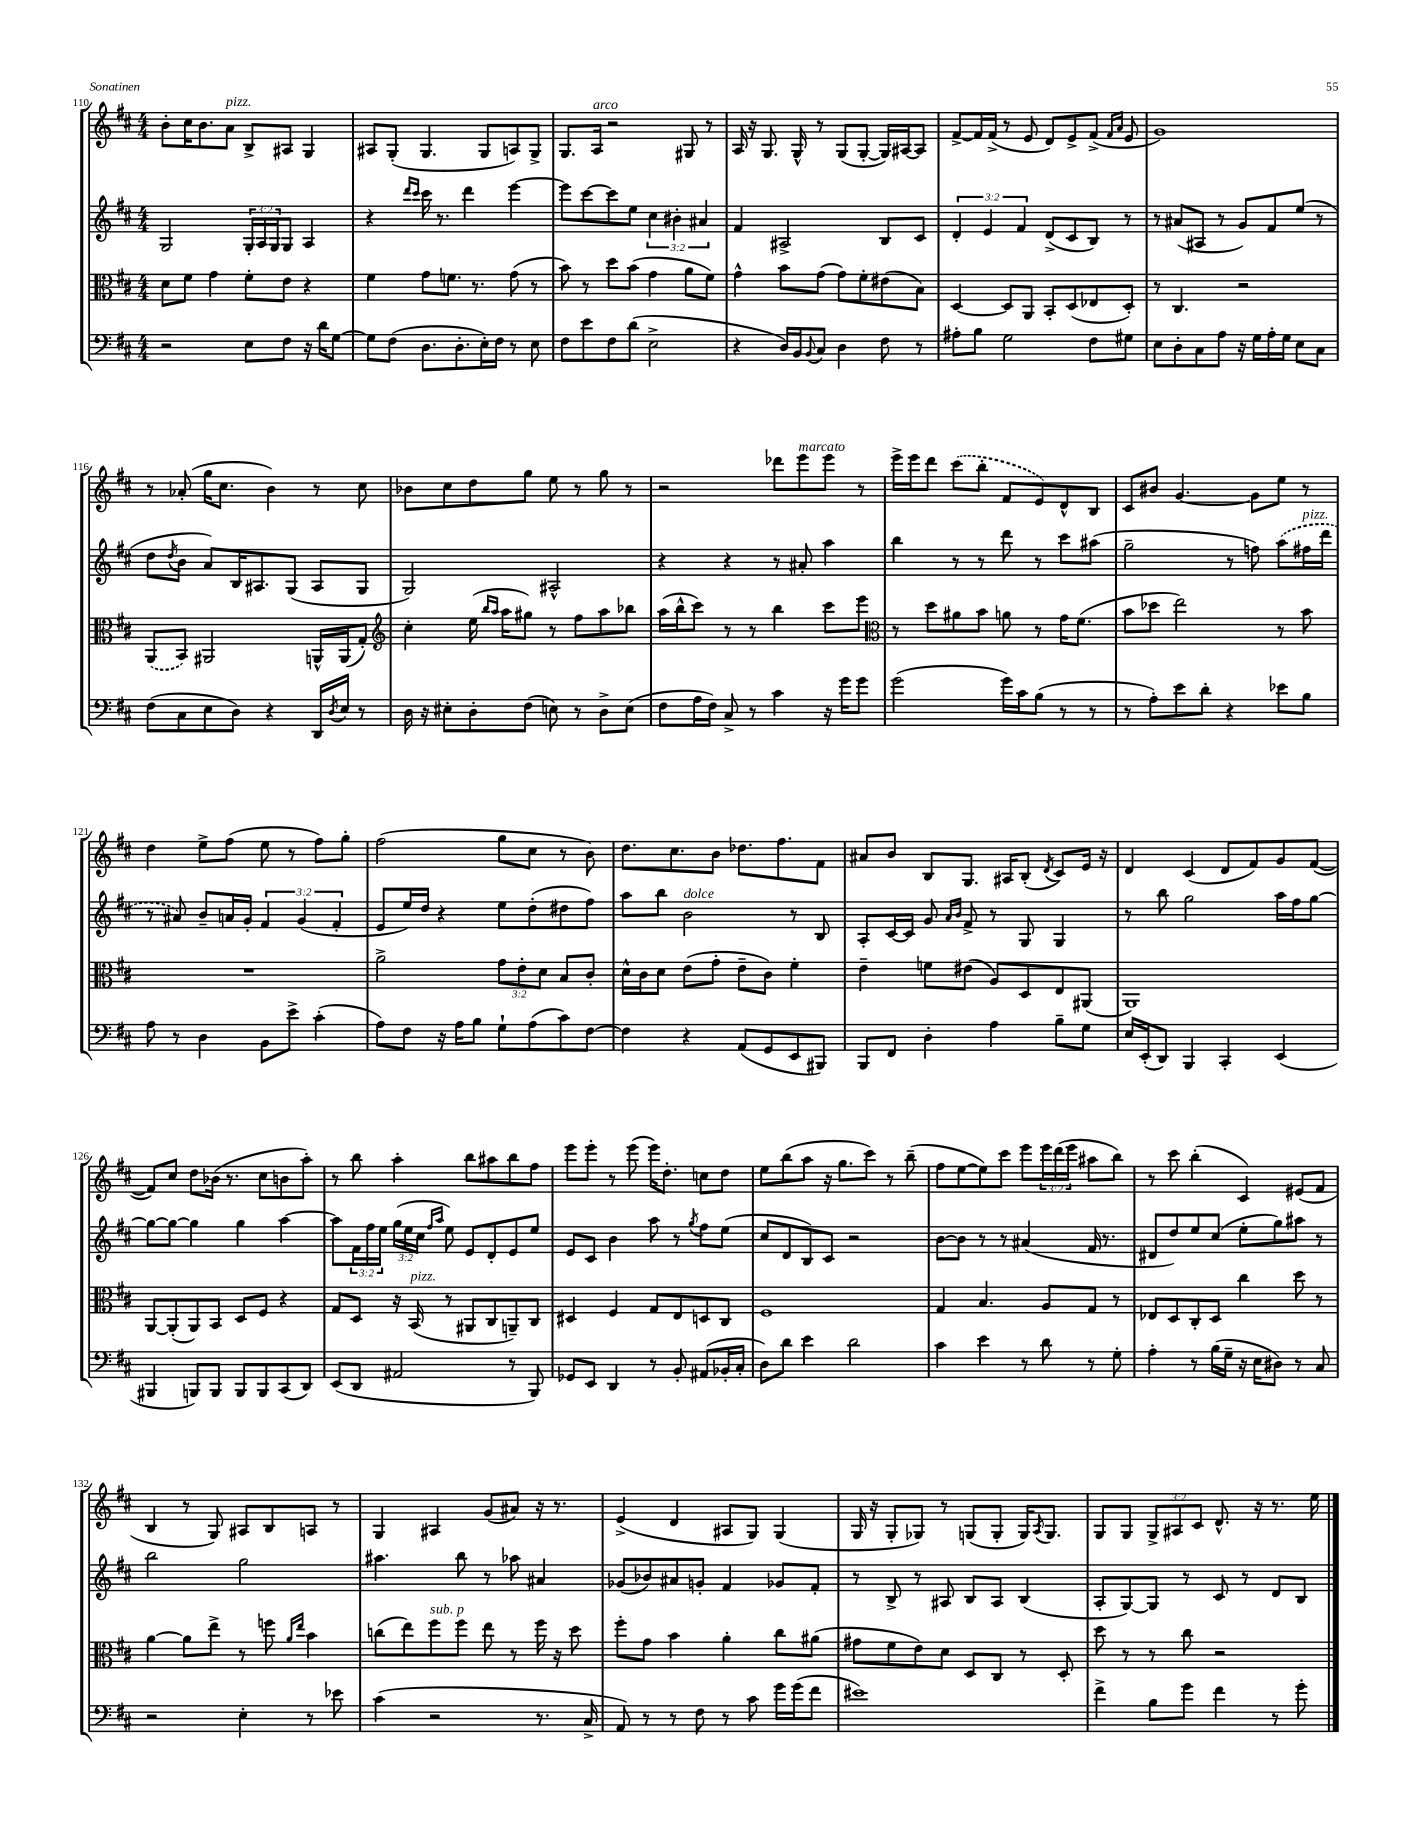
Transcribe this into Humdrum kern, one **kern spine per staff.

**kern	**kern	**kern	**kern
*part4	*part3	*part2	*part1
*staff4	*staff3	*staff2	*staff1
*clefF4	*clefC3	*clefG2	*clefG2
*k[f#c#]	*k[f#c#]	*k[f#c#]	*k[f#c#]
*M4/4	*M4/4	*M4/4	*M4/4
=110	=110	=110	=110
2r	8d\L	2G/	8b'\L
.	8f#\J	.	16cc#\K
.	.	.	8.b\
.	4g\	.	.
!	!	!	!LO:TX:a:i:t=pizz.
.	.	.	8a\J
8E\L	8f#'\L	24G'/LL	8B^/L
.	.	24A/	.
.	.	24G/J	.
8F#\J	8e\J	8G/J	8A#X/J
16r	4r	4A/	4G/
16d\KL	.	.	.
[8G\J	.	.	.
=111	=111	=111	=111
8G\L]	4f#\	4r	8A#X/L
(8F#\J	.	.	(8G'/J
.	.	16qqddd/LL	.
.	.	16qqccc#/JJ	.
8.D\L	8g\L	16ccc#\	4.G/
.	.	8.r	.
.	8.fn\J	.	.
8.D'\	.	.	.
.	.	4ddd\	.
.	8.r	.	.
16E'\L)	.	.	8G/L
16F#\JJ	.	.	.
8r	(8g\	[4eee\	8An/)
8E\	8r	.	8G^/J
=112	=112	=112	=112
8F#\L	8b\)	8eee\L]	8.G/L
8e\	8r	[8ccc#\	.
!	!	!	!LO:TX:a:i:t=arco
.	.	.	16A/Jk
8F#\	8dd\L	8ccc#\]	2r
(8d\J	(8b\J	8ee\J	.
2E^\	4g\	6cc#\	.
.	.	6b#X'\	.
.	8a\L	.	8G#X/
.	.	6a#X/	.
.	8f#\J)	.	8r
=113	=113	=113	=113
4r	4g^^\	4f#/	16A/
.	.	.	16r
.	.	.	8.G/
16D/LL)	8b\L	2A#X^/	.
16BB/J	.	.	16G^^/
8qqBB/	.	.	.
8C#/J	(8g\J	.	8r
4D\	8g\L)	.	(8G/L
.	8f#'\	.	[8G'/J
8F#\	(8e#X\	8B/L	16G/LL])
.	.	.	[16A#X/J
8r	8B\J)	8c#/J	8A#/J]
=114	=114	=114	=114
8A#X'\L	[4D/	6d'/	[8f#^/L
8B\J	.	.	16f#/L]
.	.	6e/	.
.	.	.	(16f#^/JJ
2G\	8D/L]	.	8r
.	.	6f#/	.
.	8AA/J	.	8e/
.	8BB'/L	(8d^/L	8d/L)
.	(8D/	8c#/	8e^/
8F#\L	8E-X/	8B/J)	(8f#^/J
.	.	.	16qqf#/LL
.	.	.	16qqa/JJ
8G#X\J	8D'/J)	8r	8e/
=115	=115	=115	=115
8E\L	8r	8r	1g)
8D'\	4.C#/	(8a#X/L	.
8C#\	.	8A#X/J	.
8A\J	.	8r	.
16r	2r	8g/L)	.
16G\LL	.	.	.
16A'\	.	8f#/	.
16G\JJ	.	.	.
8E\L	.	(8ee/J	.
8C#\J	.	8r	.
!!LO:LB:g=z
=116	=116	=116	=116
(8F#\L	(8AA/L	8dd\L	8r
.	.	8qdd/	.
8C#\	8BB/J)	8b\J	(8a-X'/
8E\	2AA#X/	8a/L)	16gg\KL
.	.	.	8.cc#\J
8D\J)	.	16B/K	.
.	.	8.A#X/	.
4r	.	.	4b\)
.	.	(8G/J	.
16DD/LL	16AAn^^/LL	8A#/L	8r
8qD/	.	.	.
16E/JJ	(16AA/J	.	.
8r	8G'/J)	8G/J	8cc#\
=117	=117	=117	=117
*	*clefG2	*	*
16D\	4cc#'\	2G/)	8b-X\L
16r	.	.	.
8E#X'\L	.	.	8cc#\
8D'\	(16ee\	.	8dd\
.	16qqbb/LL	.	.
.	16qqaa/JJ	.	.
.	16aa\KL	.	.
(8F#\J	8gg#X\J)	.	8gg\J
8En\)	8r	2A#X^^/	8ee\
8r	8ff#\L	.	8r
8D^\L	8aa\	.	8gg\
(8E\J	8bb-X\J	.	8r
=118	=118	=118	=118
8F#\L	(16aa\LL	4r	2r
.	16bb^^\J	.	.
16A\L	8ccc#\J)	.	.
16F#\JJ)	.	.	.
8C#^/	8r	4r	.
8r	8r	.	.
4c#\	4bb\	8r	8ddd-X\L
!	!	!	!LO:TX:a:i:t=marcato
.	.	8a#X'/	8eee\
16r	8ccc#\L	4aa\	8eee\J
16g\KL	.	.	.
8g\J	8eee\J	.	8r
=119	=119	=119	=119
*	*clefC3	*	*
(2g\	8r	4bb\	16eee^\LL
.	.	.	16eee\J
.	8dd\L	.	8ddd\J
.	8a#X\	8r	(8ccc#\L
.	8b\J	8r	8bb'\J
16g\LL)	8an\	8ddd\	8f#/L
16c#\J	.	.	.
(8B\J	8r	8r	8e/)
8r	16g\KL	8ccc#\L	8d^^/
.	(8.f#\J	.	.
8r	.	(8aa#X\J	8B/J
=120	=120	=120	=120
8r	8b\L	2gg~\	8c#/L
8A'\L)	8dd-X\J	.	8b#X/J
8e\	2ee\)	.	[4.g/
8d'\J	.	.	.
4r	.	8r	.
.	.	8ffn\)	8g\L]
8e-X\L	8r	(8aa\L	8ee\J
!	!	!LO:TX:a:i:t=pizz.	!
8B\J	8b\	16ff#X\L	8r
.	.	16ddd\JJ	.
!!LO:LB:g=z
=121	=121	=121	=121
8A\	1r	8r	4dd\
8r	.	8a#X/)	.
4D\	.	8b~/L	8ee^\L
.	.	16an/L	(8ff#\J
.	.	16g'/JJ	.
8BB\L	.	6f#/	8ee\
8e^\J	.	.	8r
.	.	(6g/	.
(4c#'\	.	.	8ff#\L)
.	.	6f#'/	.
.	.	.	8gg'\J
=122	=122	=122	=122
8A\L)	2a^\	8e/L	(2ff#\
8F#\J	.	16ee/L)	.
.	.	16dd/JJ	.
16r	.	4r	.
16A\KL	.	.	.
8B\J	.	.	.
8G`\L	12g\L	8ee\L	8gg\L
.	12e'\	.	.
(8A\	.	(8dd'\	8cc#\J
.	12d\J	.	.
8c#\)	8B/L	8dd#X\	8r
[8F#\J	8c#'/J	8ff#\J)	8b\)
=123	=123	=123	=123
4F#\]	16d^^\LL	8aa\L	8.dd\L
.	16c#\J	.	.
.	8d\J	8bb\J	.
.	.	.	8.cc#\
!	!	!LO:TX:a:i:t=dolce	!
4r	(8e\L	2b\	.
.	8g'\J	.	8b\J
(8AA/L	8e~\L	.	8.dd-X\L
8GG/	8c#\J)	.	.
.	.	.	8.ff#\
8EE/	4f#'\	8r	.
8BBB#X/J)	.	8B/	8f#\J
=124	=124	=124	=124
8BBB/L	4e~\	8A'/L	8a#X/L
8FF#/J	.	[16c#/L	8b/J
.	.	16c#/JJ]	.
4D'\	8fn\L	8g/	8B/L
.	.	16qqa/LL	.
.	.	16qqb/JJ	.
.	(8e#X\J	8f#^/	8.G/J
4A\	8A/L)	8r	.
.	.	.	16A#X/KL
.	8D/	8G/	(8B'/J
.	.	.	8qd/
8B~\L	8E/	4G/	8c#/L)
8G\J	(8AA#X/J	.	16e/Jk
.	.	.	16r
=125	=125	=125	=125
16E/LL	1AA)	8r	4d/
(16EE'/J	.	.	.
8DD/J)	.	8bb\	.
4BBB/	.	2gg\	(4c#/
4CC#'/	.	.	8d/L
.	.	.	8f#/)
(4EE/	.	16aa\LL	8g/
.	.	16ff#\J	.
.	.	[8gg\J	([8f#/J
!!LO:LB:g=z
=126	=126	=126	=126
4BBB#X/	[8AA/L	8gg\L_	8f#/L])
.	(8AA'/]	8gg\J_	8cc#/J
8BBBn/L)	8AA/)	4gg\]	8dd\L
8BBB/J	8BB/J	.	(16b-X\Jk
.	.	.	8.r
8BBB/L	8D/L	4gg\	.
8BBB/	8F#/J	.	8cc#\L
(8CC#/	4r	[4aa\	8bn\
8DD/J)	.	.	8aa'\J)
=127	=127	=127	=127
(8EE/L	8G/L	8aa\L]	8r
8DD/J	8D/J	24f#\L	8bb\
.	.	24ff#\	.
.	.	24ee\JJ	.
2AA#X/	16r	(24gg\LL	4aa'\
.	.	24ee\	.
!	!LO:TX:a:i:t=pizz.	!	!
.	(16BB/	.	.
.	.	24cc#\JJ	.
.	.	16qqff#/LL	.
.	.	16qqaa/JJ	.
.	8r	8ee\)	.
.	8AA#X/L	8e/L	8bb\L
.	8C#/	8d'/	8aa#X\
8r	8AAn~/)	8e/	8bb\
8BBB/)	8C#/J	8ee/J	8ff#\J
=128	=128	=128	=128
8GG-X/L	4D#X/	8e/L	8eee\L
8EE/J	.	8c#/J	8eee'\J
4DD/	4F#/	4b\	8r
.	.	.	(8eee\
8r	8G/L	8aa\	16eee\KL)
.	.	.	8.dd'\J
8BB'/	8E/	8r	.
.	.	8qgg/	.
(8AA#X/L	8Dn/	8ff#\L	8ccn\L
16BB-X'/L	8C#/J	(8ee\J	8dd\J
16C#'/JJ	.	.	.
=129	=129	=129	=129
8D\L)	1F#	8cc#/L	8ee\L
8d\J	.	8d/	(8bb\
4e\	.	8B/)	8aa\J
.	.	8c#/J	16r
.	.	.	8.gg\L
2d\	.	2r	.
.	.	.	8ccc#\J)
.	.	.	8r
.	.	.	(8bb~\
=130	=130	=130	=130
4c#\	4G/	[8b\L	8ff#\L
.	.	8b\J]	[8ee\
4e\	4.B/	8r	8ee\])
.	.	8r	8ccc#\J
8r	.	(4a#X/	8eee\L
8d\	8A/L	.	24eee\L
.	.	.	(24ddd\
.	.	.	24eee\JJ
8r	8G/J	16f#/	8aa#X\L
.	.	8.r	.
8G'\	8r	.	8bb\J)
=131	=131	=131	=131
4A'\	8E-X/L	8d#X/L	8r
.	8D/	8dd/)	8ccc#\
8r	8C#'/	8ee/	(4bb'\
(16B\LL	8D/J	(8cc#/J	.
16G~\JJ	.	.	.
16r	4cc#\	8ee'\L	4c#/)
16E\KL	.	.	.
8D#X\J)	.	8gg\)	.
8r	8dd\	8aa#X\J	(8e#X/L
8C#/	8r	8r	8f#/J
!!LO:LB:g=z
=132	=132	=132	=132
2r	[4a\	2bb\	4B/
.	8a\L]	.	8r
.	8ee^\J	.	8G/)
4E'\	8r	2gg\	8A#X/L
.	8ffn\	.	8B/
.	16qqa/LL	.	.
.	16qqee/JJ	.	.
8r	4b\	.	8An/J
8e-X\	.	.	8r
=133	=133	=133	=133
(4c#\	(8ccn\L	4.aa#X\	4G/
.	8ee\)	.	.
!	!LO:TX:a:i:t=sub. p	!	!
2r	8ff#\	.	4A#X/
.	8ff#\J	8bb\	.
.	8ee\	8r	(8g/L
.	8r	8aa-X\	8a#X/J)
8.r	16ff#\	4a#X/	16r
.	16r	.	8.r
.	8dd\	.	.
16C#^/	.	.	.
=134	=134	=134	=134
8AA/)	8ff#'\L	(8g-X/L	(4e^/
8r	8g\J	8b-X/)	.
8r	4b\	8a#X/	4d/
8F#\	.	8gn'/J	.
8r	4a'\	4f#/	8A#X/L
8c#\	.	.	8G/J)
16g\LL	8cc#\L	8g-X/L	(4G/
(16g\J	.	.	.
8f#\J	(8a#X\J	8f#'/J	.
=135	=135	=135	=135
1e#X)	8g#X\L	8r	16G/
.	.	.	16r
.	8f#\	8B^/	8G'/L
.	8e\)	8r	8G-X/J)
.	8d\J	8A#X/	8r
.	8D/L	8B/L	(8Gn/L
.	8C#/J	8A#/J	8G'/J
.	8r	(4B/	16G/KL)
.	.	.	8qA/
.	.	.	8.G/J
.	8D'/	.	.
=136	=136	=136	=136
4f#^\	8dd\	8A'/L	8G/L
.	8r	[8G/)	8G/J
8B\L	8r	8G/J]	12G^/L
.	.	.	12A#X/
8g\J	8cc#\	8r	.
.	.	.	12c#/J
4f#\	2r	8c#/	8.d^^/
.	.	8r	.
.	.	.	16r
8r	.	8d/L	8.r
8g'\	.	8B/J	.
.	.	.	16ee\
==	==	==	==
*-	*-	*-	*-
